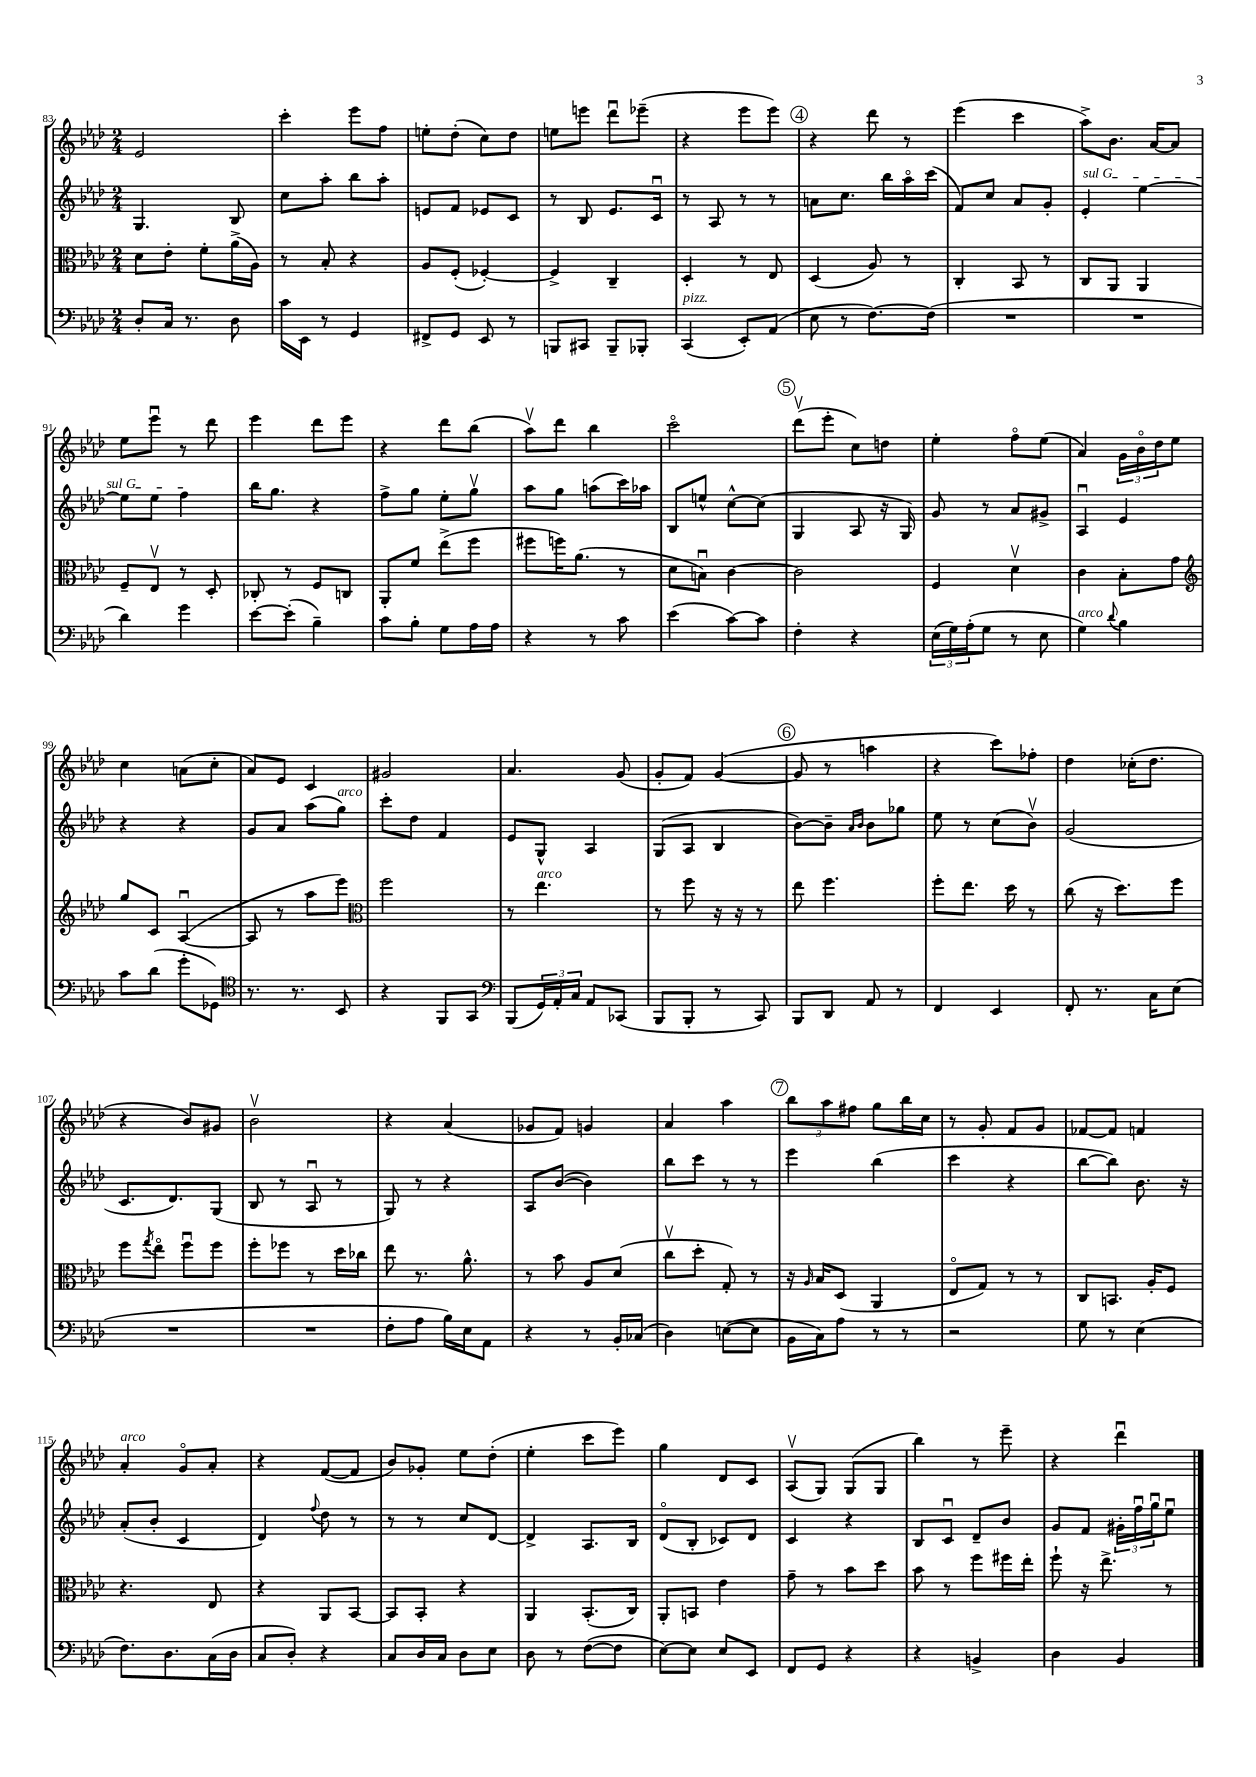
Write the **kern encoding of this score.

**kern	**kern	**kern	**kern
*staff4	*staff3	*staff2	*staff1
*clefF4	*clefC3	*clefG2	*clefG2
*k[b-e-a-d-]	*k[b-e-a-d-]	*k[b-e-a-d-]	*k[b-e-a-d-]
*M2/4	*M2/4	*M2/4	*M2/4
8D-'	8d-	4.G	2e-
16C	8e-'	.	.
8.r	.	.	.
.	8f'	.	.
8D-	(16a-^	8B-	.
.	16A-)	.	.
=	=	=	=
16c	8r	8cc	4ccc'
16EE-	.	.	.
8r	8B-'	8aa-'	.
4GG	4r	8bb-	8eee-
.	.	8aa-'	8ff
=	=	=	=
8FF#^	8A-	8e	8ee'
8GG	(8F'	8f	(8dd-'
8EE-	[4F-')	8e-	8cc)
8r	.	8c	8dd-
=	=	=	=
8BBB	4F-^]	8r	8ee
8CC#	.	8B-	8eee
8BBB~	4C~	8.e-	8ddd-u
8BBB-'	.	.	(8eee-~
.	.	16cu	.
=	=	=	=
(4CC	4D-'	8r	4r
.	.	8A-	.
8EE-')	8r	8r	8eee-
(8AA-	8E-	8r	8eee-)
=	=	=	=
8E-	(4D-	8a	4r
8r	.	8.cc	.
[8.F)	8A-)	.	8ddd-
.	.	16bb-	.
.	8r	16aa-o	8r
(16F]	.	(16ccc	.
=	=	=	=
2r	4C'	8f)	(4eee-
.	.	8cc	.
.	8BB-	8a-	4ccc
.	8r	8g'	.
=	=	=	=
2r	8C	4e-'	8aa-^)
.	8AA-	.	8.b-
.	4AA-	[4ee-	.
.	.	.	[16a-
.	.	.	8a-]
=	=	=	=
4d-)	8F~	8ee-]	8ee-
.	8E-v	8ee-	8eee-u
4g	8r	4ff	8r
.	8D-'	.	8ddd-
=	=	=	=
[8e-	8C-'	16bb-	4eee-
.	.	8.gg	.
(8e-']	8r	.	.
4B-~)	8F	4r	8ddd-
.	8C	.	8eee-
=	=	=	=
8c	8AA-'	8ff^	4r
8B-'	8f	8gg	.
8G	(8ee-^	8ee-'	8ddd-
16A-	8ff	8ggv	(8bb-
16A-	.	.	.
=	=	=	=
4r	8ff#	8aa-	8aa-v)
.	16ff)	8gg	8ddd-
.	(8.a-	.	.
8r	.	(8aa	4bb-
8c	8r	16ccc)	.
.	.	16aa-	.
=	=	=	=
(4e-	8d-	8B-	2ccco
.	8Bu)	8ee^^	.
[8c)	[4c	[8cc^^	.
8c]	.	(8cc]	.
=	=	=	=
4F'	2c]	4G	(8ddd-v
.	.	.	8eee-'
4r	.	8A-	8cc)
.	.	16r	8dd
.	.	16G)	.
=	=	=	=
(24E-	4F	8g	4ee-'
24G)	.	.	.
(24A-'	.	.	.
8G	.	8r	.
8r	4d-v	8a-	8ffo
8E-	.	8g#^	(8ee-
=	=	=	=
4G)	4c	4A-u	4a-)
8qqd-	.	.	.
4B-	8B-'	4e-	24g
.	.	.	24b-o
.	.	.	24dd-
.	8g	.	8ee-
=	=	=	=
*	*clefG2	*	*
8c	8gg	4r	4cc
(8d-	8c	.	.
8g'	([4A-u	4r	(8a
8GG-)	.	.	8cc'
=	=	=	=
*clefC4	*	*	*
8.r	8A-]	8g	8a-)
.	8r	8a-	8e-
8.r	.	.	.
.	8aa-	(8aa-	4c
8BB-	8eee-)	8gg)	.
=	=	=	=
*	*clefC3	*	*
4r	2ff	8ccc'	2g#
.	.	8dd-	.
8FF	.	4f	.
8GG	.	.	.
=	=	=	=
*clefF4	*	*	*
(8BBB-	8r	8e-	4.a-
24GG)	4.ee-	8G^^	.
24AA-'	.	.	.
24C	.	.	.
8AA-	.	4A-	.
(8CC-	.	.	(8g
=	=	=	=
8BBB-	8r	(8G	8g'
8BBB-'	8ff	8A-	8f)
8r	16r	4B-	([4g
.	16r	.	.
8CC)	8r	.	.
=	=	=	=
8BBB-	8ee-	[8b-)	8g]
8DD-	4.ff	8b-~]	8r
.	.	16qqa-	.
.	.	16qqb-	.
8AA-	.	8b-	4aa
8r	.	8gg-	.
=	=	=	=
4FF	8ff'	8ee-	4r
.	8.ee-	8r	.
4EE-	.	(8cc	8ccc)
.	16dd-	.	.
.	8r	8b-v)	8ff-'
=	=	=	=
8FF'	(8cc	(2g	4dd-
8.r	16r	.	.
.	8.dd-)	.	.
.	.	.	(16cc-'
16C	.	.	8.dd-
(8E-	8ff	.	.
=	=	=	=
2r	8ff	8.c	4r
.	8qgg	.	.
.	8ee-o	.	.
.	.	8.d-)	.
.	8ffu	.	8b-)
.	8ff	(8G	8g#
=	=	=	=
2r	8ff'	8B-	2b-v
.	8ff-	8r	.
.	8r	8A-u	.
.	16dd-	8r	.
.	16cc-	.	.
=	=	=	=
8F'	8ee-	8G)	4r
8A-	8.r	8r	.
16B-)	.	4r	(4a-
16E-	8.a-^^	.	.
8AA-	.	.	.
=	=	=	=
4r	8r	8A-	8g-
.	8b-	([8b-	8f)
8r	8A-	4b-])	4g
16BB-'	(8d-	.	.
(16C-	.	.	.
=	=	=	=
4D-)	8ccv	8bb-	4a-
.	8dd-'	8ccc	.
([8E	8G')	8r	4aa-
8E]	8r	8r	.
=	=	=	=
16BB-	16r	4eee-	12bb-
.	16qqA-	.	.
16C)	16B-	.	.
.	.	.	12aa-
8A-	(8D-	.	.
.	.	.	12ff#
8r	4AA-	(4bb-	8gg
8r	.	.	16bb-
.	.	.	16cc
=	=	=	=
2r	8E-o	4ccc	8r
.	8G)	.	8g'
.	8r	4r	8f
.	8r	.	8g
=	=	=	=
8G	8C	[8bb-	[8f-
8r	8.BB	8bb-])	8f-]
(4E-	.	8.b-	4f
.	16A-'	.	.
.	8F	.	.
.	.	16r	.
=	=	=	=
8.F)	4.r	(8a-'	4a-'
.	.	8b-'	.
8.D-	.	.	.
.	.	4c	8go
(16C	8E-	.	8a-'
16D-	.	.	.
=	=	=	=
8C	4r	4d-)	4r
8D-')	.	.	.
.	.	8qqff	.
4r	8AA-	8dd-	([8f
.	[8BB-	8r	8f]
=	=	=	=
8C	8BB-]	8r	8b-)
16D-	8BB-'	8r	8g-'
16C	.	.	.
8D-	4r	8cc	8ee-
8E-	.	[8d-	(8dd-'
=	=	=	=
8D-	4AA-	4d-^]	4ee-'
8r	.	.	.
([8F	(8.BB-'	8.A-	8ccc
8F]	.	.	8eee-)
.	16C)	16B-	.
=	=	=	=
[8E-)	8AA-'	(8d-o	4gg
8E-]	8BB	8B-'	.
8E-	4e-	8c-)	8d-
8EE-	.	8d-	8c
=	=	=	=
8FF	8g~	4c	(8A-v
8GG	8r	.	8G)
4r	8b-	4r	(8G
.	8dd-	.	8G
=	=	=	=
4r	8b-	8B-	4bb-)
.	8r	8cu	.
4BB^	8ff	8d-~	8r
.	16ff#	8b-	8eee-~
.	16ee-'	.	.
=	=	=	=
4D-	8ff`	8g	4r
.	16r	8f	.
.	8.ee-^	.	.
4BB-	.	24g#'	4ddd-u
.	.	24ffu	.
.	.	24ggu	.
.	8r	8ee-u	.
==	==	==	==
*-	*-	*-	*-
